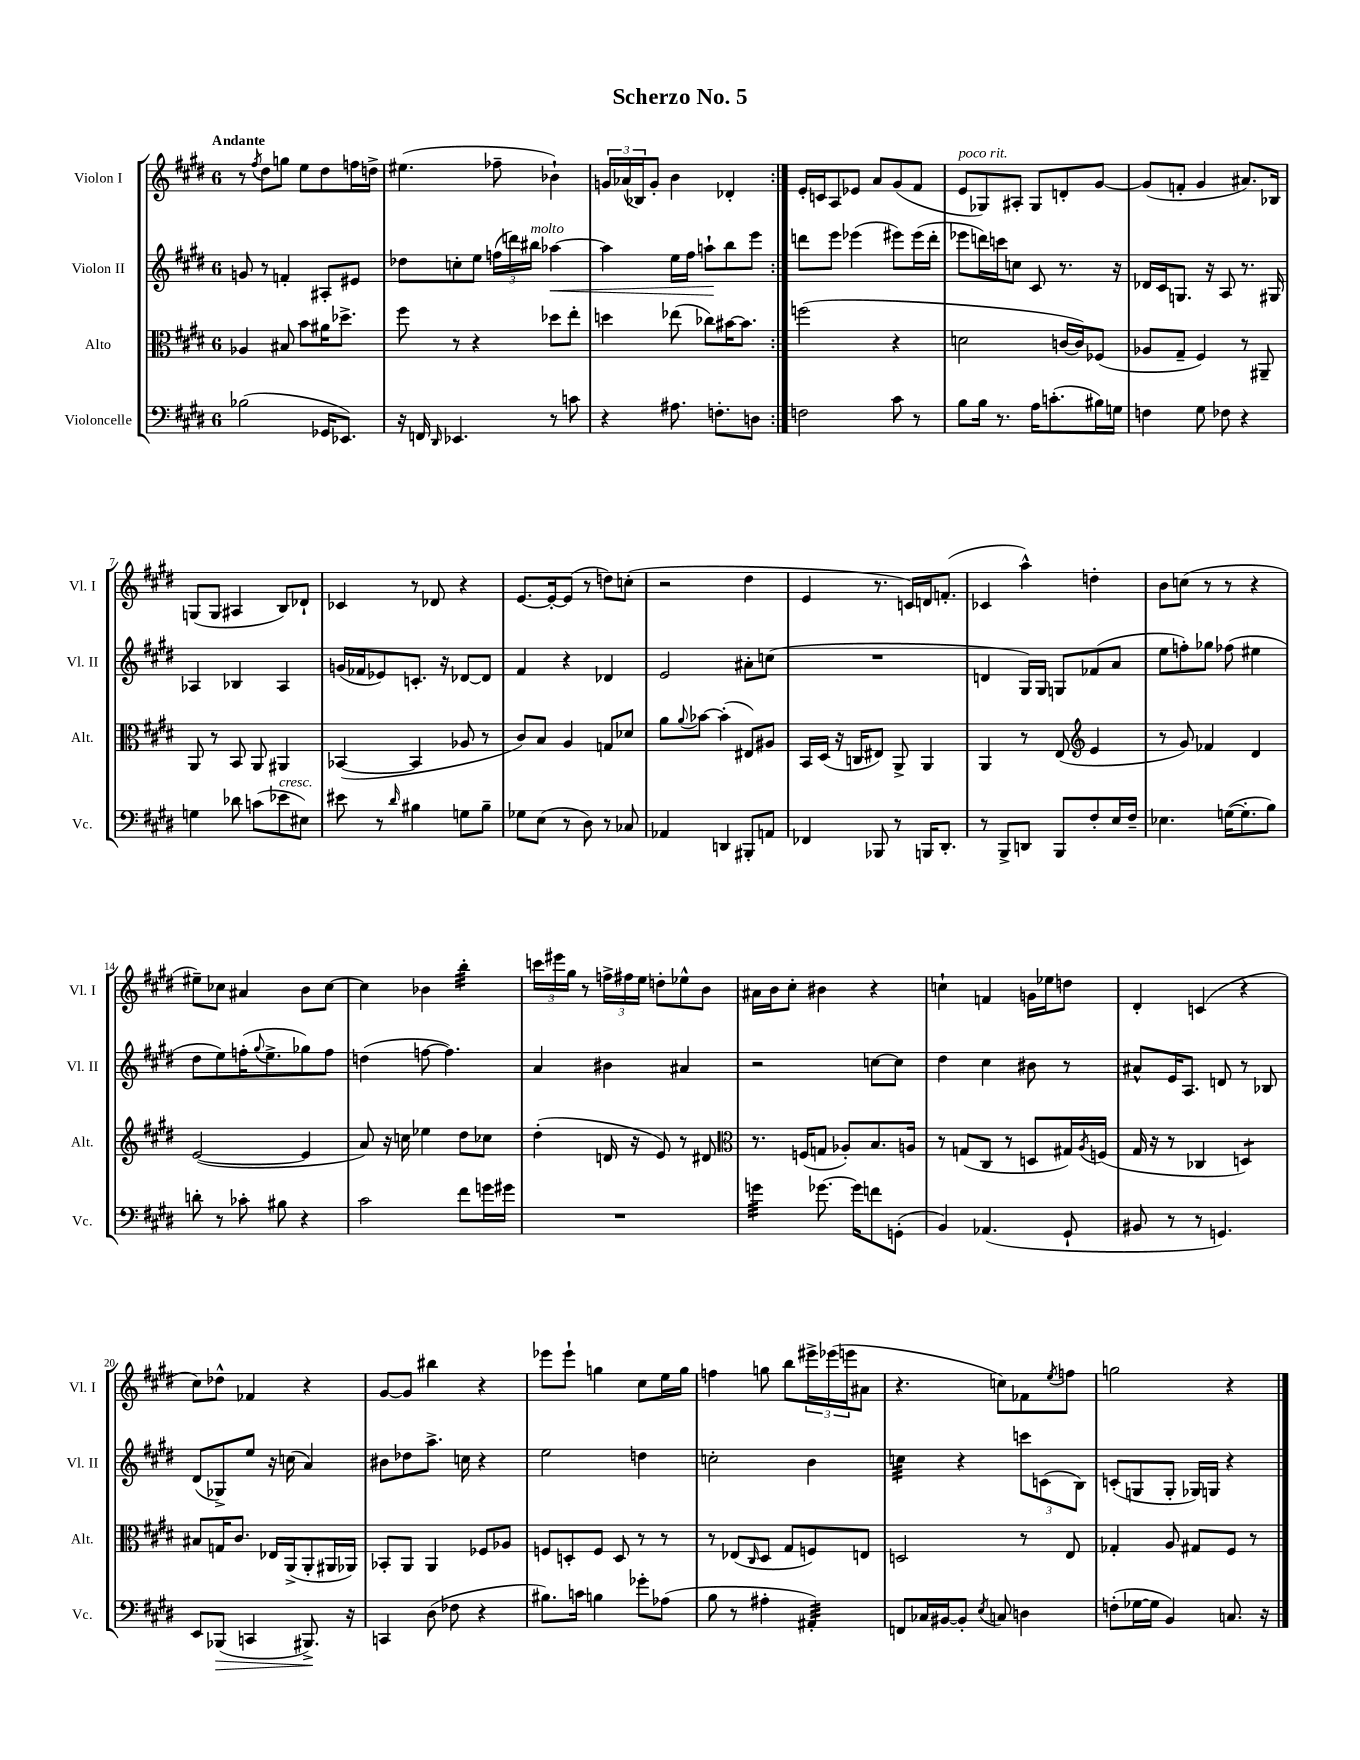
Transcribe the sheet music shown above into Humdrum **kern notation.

**kern	**kern	**kern	**kern
*staff4	*staff3	*staff2	*staff1
*clefF4	*clefC3	*clefG2	*clefG2
*k[f#c#g#d#]	*k[f#c#g#d#]	*k[f#c#g#d#]	*k[f#c#g#d#]
*M6/8	*M6/8	*M6/8	*M6/8
(2B-\	4A-/	8g/	8r
.	.	.	8qff#/
.	.	8r	8dd#\L
.	8B#/	4f'/	8gg\J
.	8b\L	.	8ee\L
16GG-/LK	16a#\K	8A#'/L	8dd#\
8.EE-/J)	8.dd-^\J	.	.
.	.	8e#/J	16ff\L
.	.	.	16dd^\JJ
=	=	=	=
16r	8ff#\	8dd-\L	(4.ee#\
16FF/	.	.	.
16qqDD#/	.	.	.
4.EE-/	8r	8cc'\	.
.	4r	8ee\J	.
.	.	(24ff\LL	8ff-~\
.	.	24ddd\)	.
.	.	24bb#\JJ	.
8r	8dd-\L	[4aa-\	4b-`\)
8c\	8ee'\J	.	.
=	=	=	=
4r	4dd\	4aa-\]	24g/LL
.	.	.	(24a-/
.	.	.	24B-/J)
.	.	.	8g'/J
8.A#\	(8ee-\	16ee\LL	4b\
.	.	16ff#\JJ	.
.	8cc-\L)	8aa`\L	.
8.F'\L	.	.	.
.	[16b#\K	8bb\	4d-'/
.	8.b#\]J	.	.
8D\J	.	8eee\J	.
=:|!	=:|!	=:|!	=:|!
2F\	(2ff\	8ddd\L	16e'/LL
.	.	.	16c/J
.	.	8eee\J	8A/
.	.	(4eee-\	8e-/J
.	.	.	8a/L
8c#\	4r	8eee#\L)	(8g#/
8r	.	(16eee#\L	8f#/J
.	.	16ddd'\JJ	.
=	=	=	=
8B\L	2d\	8eee-\L	8e/L
16B\Jk	.	16ddd\L)	8G-/)
8.r	.	16ccc\J	.
.	.	8cc\J	8A#'/J
16A\LK	.	8c#/	8G-/L
(8.c'\	.	.	.
.	[16c/LL	8.r	8d'/
.	16c/]J)	.	.
16B#\L)	(8F-/J	.	[8g#/J
16G\JJ	.	16r	.
=	=	=	=
4F\	8A-/L	16d-/LL	(8g#/]L
.	.	16c#/J	.
.	8G#~/J	8.G/J	8f'/J
8G#\	4F#/)	.	4g#/
.	.	16r	.
8F-\	.	8A/	.
4r	8r	8.r	8.a#/L)
.	8AA#~/	.	.
.	.	16G#/	16B-/Jk
=	=	=	=
4G\	8AA/	4A-/	(8G/L
.	8r	.	8G/J
8d-\	8BB/	4B-/	4A#/
(8c\L	8AA/	.	.
8e-\	4AA#/	4A-/	8B/L)
8E#\J)	.	.	8d-`/J
=	=	=	=
8e#\	([4BB-/	(16g/LL	4c-/
.	.	16f-/J	.
8r	.	8e-/)	.
16qqd#/	.	.	.
4B#\	4BB-/]	8.c'/J	8r
.	.	.	8d-/
.	.	16r	.
8G\L	8A-/	[8d-/L	4r
8B#~\J	8r	8d-/]J	.
=	=	=	=
8G-\L	8c#/L)	4f#/	[8.e/L
(8E\J	8B/J	.	.
.	.	.	16e'/_k
8r	4A/	4r	(8e/]J
8D#\)	.	.	8r
8r	8G/L	4d-/	8dd\L)
8C-/	8d-/J	.	(8cc'\J
=	=	=	=
4AA-/	8a\L	2e/	2r
.	8qqa/	.	.
.	[8b-\J	.	.
4DD/	(4b-'\]	.	.
8BBB#'/L	8E#/L)	8a#'\L	4dd#\
8AA/J	8A#/J	(8cc\J	.
=	=	=	=
4FF-/	16BB/LL	2.r	4e/
.	(16D#/JJ	.	.
.	16r	.	.
.	16C/LK	.	.
8BBB-/	8E#/J)	.	8.r
8r	8AA^/	.	.
.	.	.	16c/LL)
16BBB/LK	4AA/	.	16d/J
8.DD#'/J	.	.	(8.f'/J
=	=	=	=
8r	4AA/	4d/	4c-/
8BBB^/L	.	.	.
8DD/J	8r	16G#/LL)	4aa^^\)
.	.	16G#/JJ	.
8BBB/L	(8E/	8G/L	.
*	*clefG2	*	*
8F#'/	4e/	(8f-/	4dd'\
16E/L	.	8a/J	.
16F#~/JJ	.	.	.
=	=	=	=
4.E-\	8r	8ee\L	8b\L
.	8g#/)	8ff'\)	(8cc\J
.	4f-/	8gg-\J	8r
([16G\LK	.	(8ff-\	8r
8.G'\]	.	.	.
.	4d#/	4ee#\	4r
8B\J)	.	.	.
=	=	=	=
8d'\	([2e/	8dd#\L	8ee#~\L)
8r	.	8ee\)	8cc-\J
8c-'\	.	(16ff'\K	4a#/
.	.	8qqgg#/	.
.	.	8.ee^\	.
8B#\	.	.	.
4r	4e/]	8gg-\)	8b\L
.	.	8ff\J	[8cc-\J
=	=	=	=
2c#\	8a/)	(4dd\	4cc-\]
.	16r	.	.
.	16cc\	.	.
.	4ee-\	[8ff\	4b-\
.	.	4.ff\])	.
8f#\L	8dd#\L	.	4bb'\
16g\L	8cc-\J	.	.
16g#\JJ	.	.	.
=	=	=	=
2.r	(4dd#'\	4a/	24ccc\LL
.	.	.	24eee#\
.	.	.	24gg#\JJ
.	.	.	8r
.	16d/	4b#\	24ff^\LL
.	.	.	24ff#\
.	16r	.	.
.	.	.	24ee\JJ
.	8e/)	.	8dd'\L
.	8r	4a#/	8ee-^^\
.	8d#/	.	8b\J
=	=	=	=
*	*clefC3	*	*
4g\	8.r	2r	16a#\LL
.	.	.	16b\J
.	.	.	8cc#'\J
.	(16F/LK	.	.
[8.g-\	8G/J	.	4b#\
.	8A-'/L)	.	.
16g-\]LK	.	.	.
8f\	8.B/	[8cc\L	4r
(8GG'\J	.	8cc\]J	.
.	16A/Jk	.	.
=	=	=	=
4BB/)	8r	4dd#\	4cc`\
.	(8G/L	.	.
(4.AA-/	8C#/J	4cc#\	4f/
.	8r	.	.
.	8D/L	8b#\	16g\LL
.	.	.	16ee-\J
8GG#`/	16G#/L)	8r	8dd\J
.	8qA/	.	.
.	(16F/JJ	.	.
=	=	=	=
8BB#/	16G#/	8a#^^/L	4d#'/
.	16r	.	.
8r	8r	16e/K	.
.	.	8.A/J	.
8r	4C-/	.	(4c/
4.GG/)	.	8d/	.
.	4D/)	8r	4r
.	.	8B-/	.
=	=	=	=
8EE/L	8B#/L	(8d#/L	8cc#\L)
(8BBB-/J	16G/K	8G-^/)	8dd-^^\J
.	8.c#/J	.	.
4CC/	.	8ee/J	4f-/
.	16E-/LL	16r	.
.	(16AA^/J	(16cc\	.
8.BBB#^/)	8AA'/	4a/)	4r
.	16AA#/L	.	.
16r	16AA-/JJ)	.	.
=	=	=	=
4CC/	8BB-'/L	8b#\L	[8g#/L
.	8AA/J	8dd-\	8g#/]J
(8D#\	4AA/	8.aa^\J	4bb#\
8F-\	.	.	.
.	.	16cc\	.
4r	8F-/L	4r	4r
.	8A-/J	.	.
=	=	=	=
8.B#\L)	8F/L	2ee\	8eee-\L
.	8D'/	.	8eee-`\J
16c\Jk	.	.	.
4B\	8F/J	.	4gg\
.	8D/	.	.
8g-'\L	8r	4dd\	8cc#\L
(8A-\J	8r	.	16ee\L
.	.	.	16gg\JJ
=	=	=	=
8B\	8r	2cc'\	4ff\
8r	(8E-/L	.	.
.	16qqC#/	.	.
4A#'\	8D#/J	.	8gg\
.	8G#/L	.	8bb\L
4AA#'/)	8F/)	4b\	24eee#^\L
.	.	.	(24eee-\
.	.	.	24eee\J
.	8E/J	.	8a#\J
=	=	=	=
8FF/L	2D/	4cc\	4.r
16C-/L	.	.	.
[16BB#/J	.	.	.
8BB#'/]J	.	4r	.
8qE/	.	.	.
8C/	.	.	8cc\L)
4D\	8r	12ccc\L	8f-\
.	.	(12c\	.
.	.	.	8qee/
.	8E/	.	8ff\J
.	.	12B\J)	.
=	=	=	=
(8F'\L	4G-'/	(8c'/L	2gg\
[16G-\L	.	8G/	.
16G-\]JJ	.	.	.
4BB/)	8A/	8G'/J	.
.	8G#/L	16G-/LL)	.
.	.	16G/JJ	.
8.C/	8F#/J	4r	4r
.	8r	.	.
16r	.	.	.
==	==	==	==
*-	*-	*-	*-
